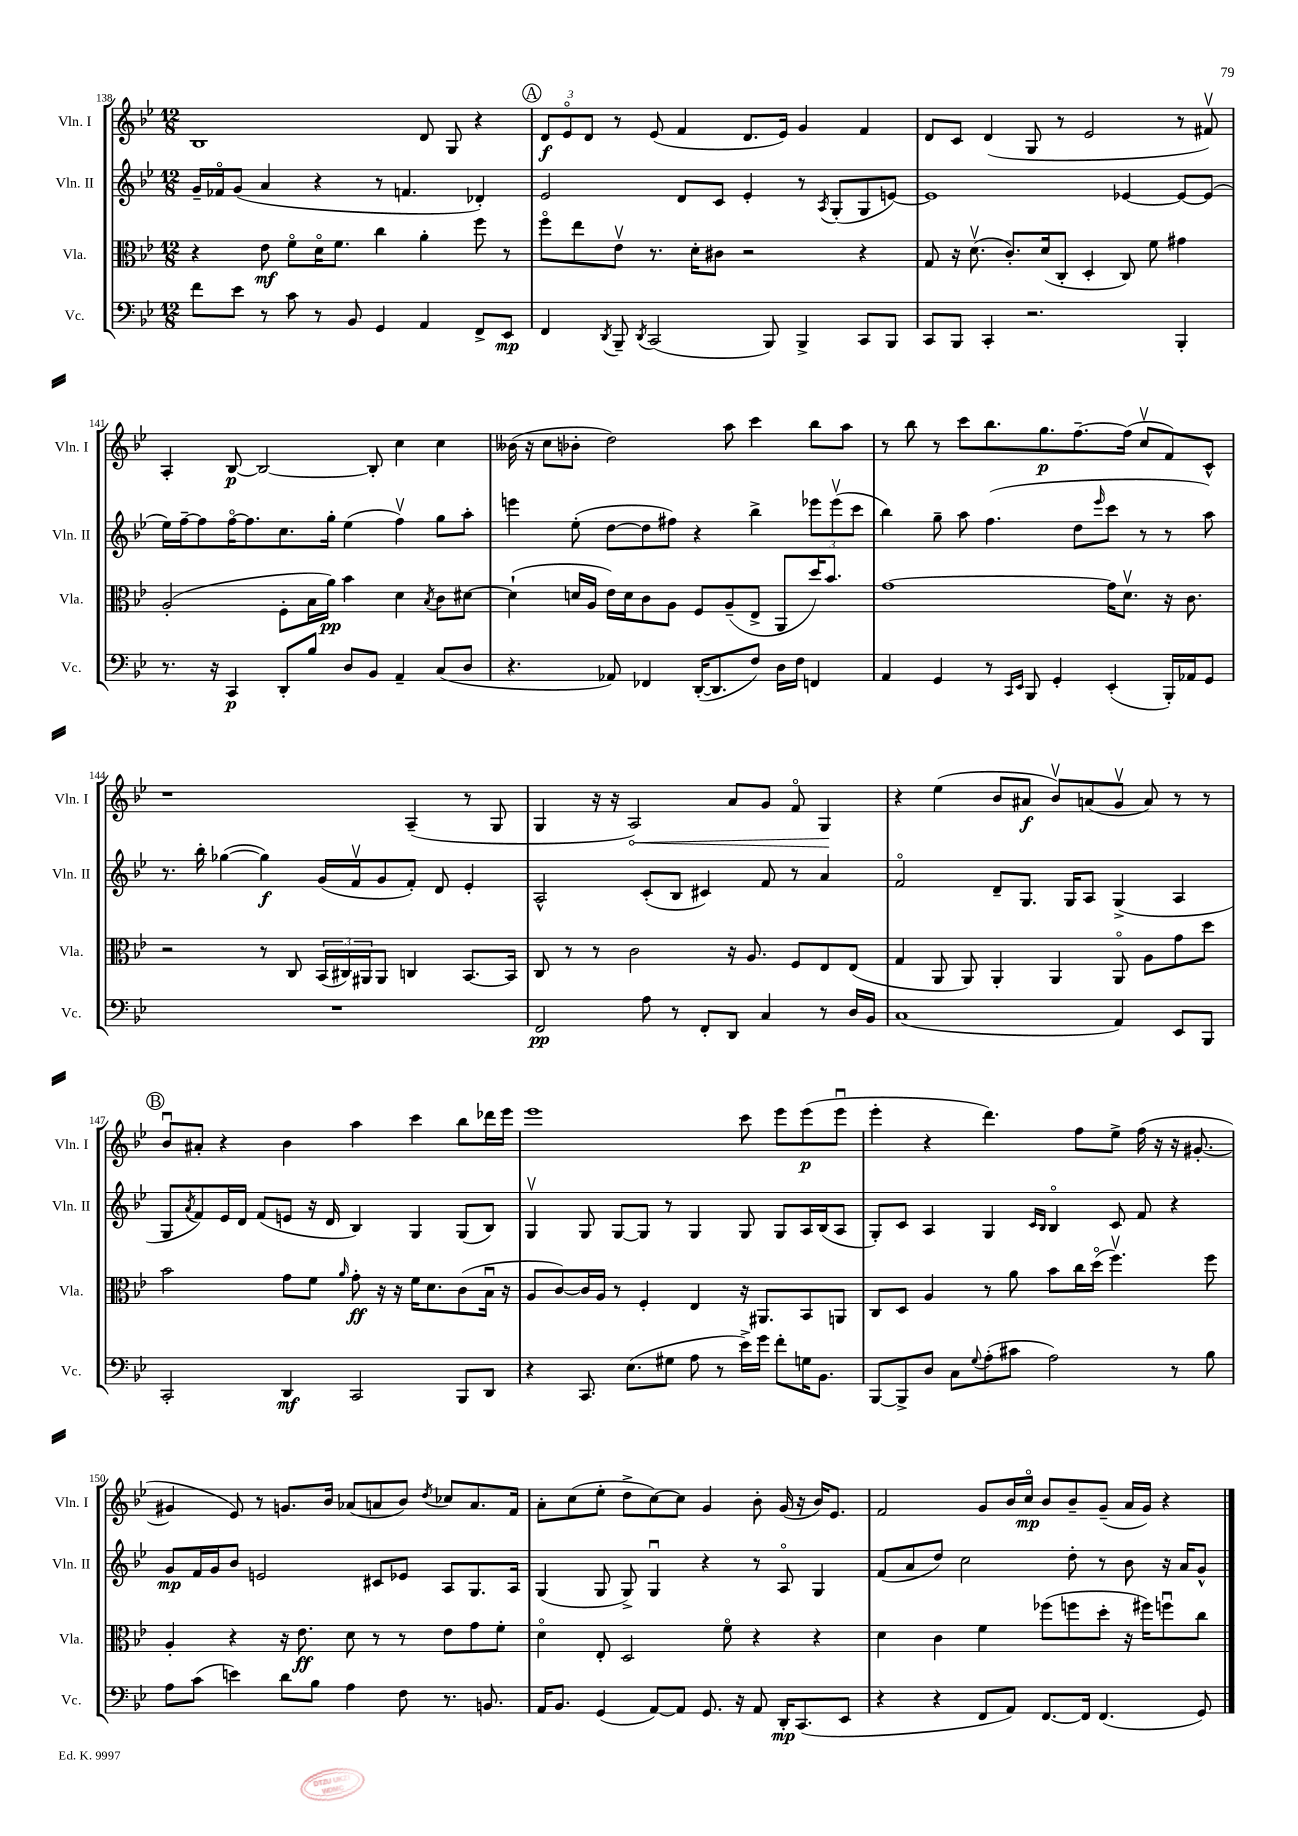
<<
\new StaffGroup <<
\new Staff = "s0" \with { instrumentName = "Vln. I" shortInstrumentName = "Vln. I" } {
    \clef treble \key bes \major \numericTimeSignature \time 12/8
    bes1 d'8 g8 r4 |
    \mark \markup { \circle "A" } \tuplet 3/2 { d'8\f ees'8\flageolet d'8 } r8 ees'8( f'4 d'8. ees'16) g'4 f'4 |
    d'8 c'8 d'4( g8 r8 ees'2 r8 fis'8\upbow) |
    a4-. bes8~\p bes2~ bes8-. c''4 c''4 |
    beses'16( r16 c''8 bes'8-. d''2) a''8 c'''4 bes''8 a''8 |
    r8 bes''8 r8 c'''8 bes''8. g''8.\p f''8.~-- f''16( c''8\upbow f'8) c'8-^ |
    r1 a4--( r8 g8 |
    g4 r16 r16 \once \override Hairpin.circled-tip = ##t a2\<) a'8 g'8 f'8\flageolet g4\! |
    r4 ees''4( bes'8 ais'8\f bes'8\upbow) a'8( g'8\upbow a'8) r8 r8 |
    \mark \markup { \circle "B" } bes'8\downbow ais'8-. r4 bes'4 a''4 c'''4 bes''8 des'''16 ees'''16 |
    ees'''1 c'''8 ees'''8 ees'''8\p( ees'''8\downbow |
    ees'''4-. r4 d'''4.) f''8 ees''8-> f''16( r16 r16 gis'8.~-. |
    gis'4 ees'8) r8 g'8. bes'16 aes'8( a'8 bes'8) \acciaccatura { d''8 } ces''8 a'8. f'16 |
    a'8-. c''8( ees''8-. d''8-> c''8~) c''8 g'4 bes'8-. g'16( r16 bes'16) ees'8. |
    f'2 g'8 bes'16 c''16\flageolet\mp bes'8 bes'8-- g'8--( a'16 g'16) r4 \bar "|." |
}
\new Staff = "s1" \with { instrumentName = "Vln. II" shortInstrumentName = "Vln. II" } {
    \clef treble \key bes \major \numericTimeSignature \time 12/8
    g'16-- fes'16\flageolet g'8( a'4 r4 r8 f'4. des'4-.) |
    \mark \markup { \circle "A" } ees'2 d'8 c'8 ees'4-. r8 \acciaccatura { a8 } g8-.( g8 e'8~) |
    e'1 ees'4~ ees'8~ ees'8( |
    ees''16) f''16~-- f''8 f''16~\flageolet f''8. c''8. g''16-. ees''4( f''4\upbow) g''8 a''8-. |
    e'''4 ees''8-.( d''8~ d''8 fis''8) r4 bes''4-> \tuplet 3/2 { ees'''8 ees'''8\upbow( c'''8 } |
    bes''4) g''8-- a''8 f''4.( d''8 \grace { ees'''16 } c'''8 r8 r8 a''8) |
    r8. bes''16-. ges''4~( ges''4\f) g'16( f'16\upbow g'8 f'8-.) d'8 ees'4-. |
    a2-^ c'8-.( bes8 cis'4) f'8 r8 a'4 |
    f'2\flageolet d'8-- g8. g16 a8 g4->( a4 |
    \mark \markup { \circle "B" } g8 \acciaccatura { a'8 } f'8) ees'16 d'16 f'8( e'8 r16 d'16 bes4) g4 g8( bes8) |
    g4\upbow g8 g8~ g8 r8 g4 g8 g8 a16 bes16( a8 |
    g8-.) c'8 a4 g4 \grace { c'16 bes16 } bes4\flageolet c'8 f'8 r4 |
    g'8\mp f'16 g'16 bes'8 e'2 cis'8 ees'8 a8 g8. a16 |
    g4( g8 g8->) g4\downbow r4 r8 a8\flageolet g4 |
    f'8( a'8 d''8) c''2 d''8-. r8 bes'8 r16 a'16 g'8-^ \bar "|." |
}
\new Staff = "s2" \with { instrumentName = "Vla." shortInstrumentName = "Vla." } {
    \clef alto \key bes \major \numericTimeSignature \time 12/8
    r4 ees'8\mf f'8\flageolet d'16\flageolet f'8. c''4 a'4-. f''8 r8 |
    \mark \markup { \circle "A" } f''8\flageolet ees''8 ees'8\upbow r8. d'16-. cis'8 r2 r4 |
    g8 r16 d'8.\upbow( c'8.-.) d'16( c8-. d4-. c8) f'8 gis'4 |
    a2-.( f8-. bes16 a'16\pp) bes'4 d'4 \acciaccatura { bes8 } c'8 dis'8~ |
    dis'4-!( d'16 a16 ees'16) d'16 c'8 a8 f8 a8--( ees8-> a,8 d''16) bes'8. |
    g'1~ g'16 d'8.\upbow r16 c'8. |
    r2 r8 c8 \tuplet 3/2 { bes,16( cis16) ais,16 } ais,8 c4 bes,8.~ bes,16 |
    c8 r8 r8 c'2 r16 a8. f8 ees8 ees8( |
    g4 a,8 a,8) a,4-. a,4 a,8\flageolet a8 g'8 d''8 |
    \mark \markup { \circle "B" } bes'2 g'8 f'8 \grace { a'16 } g'8-.\ff r16 r16 f'16 d'8. c'8( bes16\downbow r16 |
    a8 c'8~) c'16 a16 r8 f4-. ees4 r16 ais,8. bes,8 a,8 |
    c8 d8 a4 r8 a'8 bes'8 c''16 d''16\flageolet( f''4.\upbow) f''8 |
    a4-. r4 r16 ees'8.\ff d'8 r8 r8 ees'8 g'8 f'8-. |
    d'4\flageolet ees8-. d2 f'8\flageolet r4 r4 |
    d'4 c'4 f'4 fes''8( f''8 d''8-. r16 fis''16) f''8\downbow c''8 \bar "|." |
}
\new Staff = "s3" \with { instrumentName = "Vc." shortInstrumentName = "Vc." } {
    \clef bass \key bes \major \numericTimeSignature \time 12/8
    f'8 ees'8 r8 c'8 r8 bes,8 g,4 a,4 f,8-> ees,8\mp |
    \mark \markup { \circle "A" } f,4 \acciaccatura { d,8 } bes,,8-- \acciaccatura { d,8 } c,2( bes,,8) bes,,4-> c,8 bes,,8 |
    c,8 bes,,8 c,4-. r2. bes,,4-. |
    r8. r16 c,4\p d,8-. bes8 d8 bes,8 a,4-- c8( d8 |
    r4. aes,8) fes,4 d,16~-.( d,8. f8) d16 f16 f,4 |
    a,4 g,4 r8 \grace { c,16 ees,16 } bes,,8 g,4-. ees,4-.( bes,,16-.) aes,16 g,8 |
    R1. |
    f,2\pp a8 r8 f,8-. d,8 c4 r8 d16 bes,16 |
    c1( a,4) ees,8 bes,,8 |
    \mark \markup { \circle "B" } c,2-. d,4\mf c,2 bes,,8 d,8 |
    r4 c,8. ees8.( gis8 a8 r8 ees'16->) g'16 f'8-. g16 bes,8. |
    bes,,8~ bes,,8-> d8 c8 \appoggiatura { g8 } a8-.( cis'8 a2) r8 bes8 |
    a8 c'8( e'4) d'8 bes8 a4 f8 r8. b,8. |
    a,16 bes,8. g,4( a,8~) a,8 g,8. r16 a,8 d,16-.\mp c,8.( ees,8 |
    r4 r4 f,8 a,8) f,8.~ f,16 f,4.( g,8) \bar "|." |
}
>>
>>
\layout { \context { \Score currentBarNumber = #138 } }
